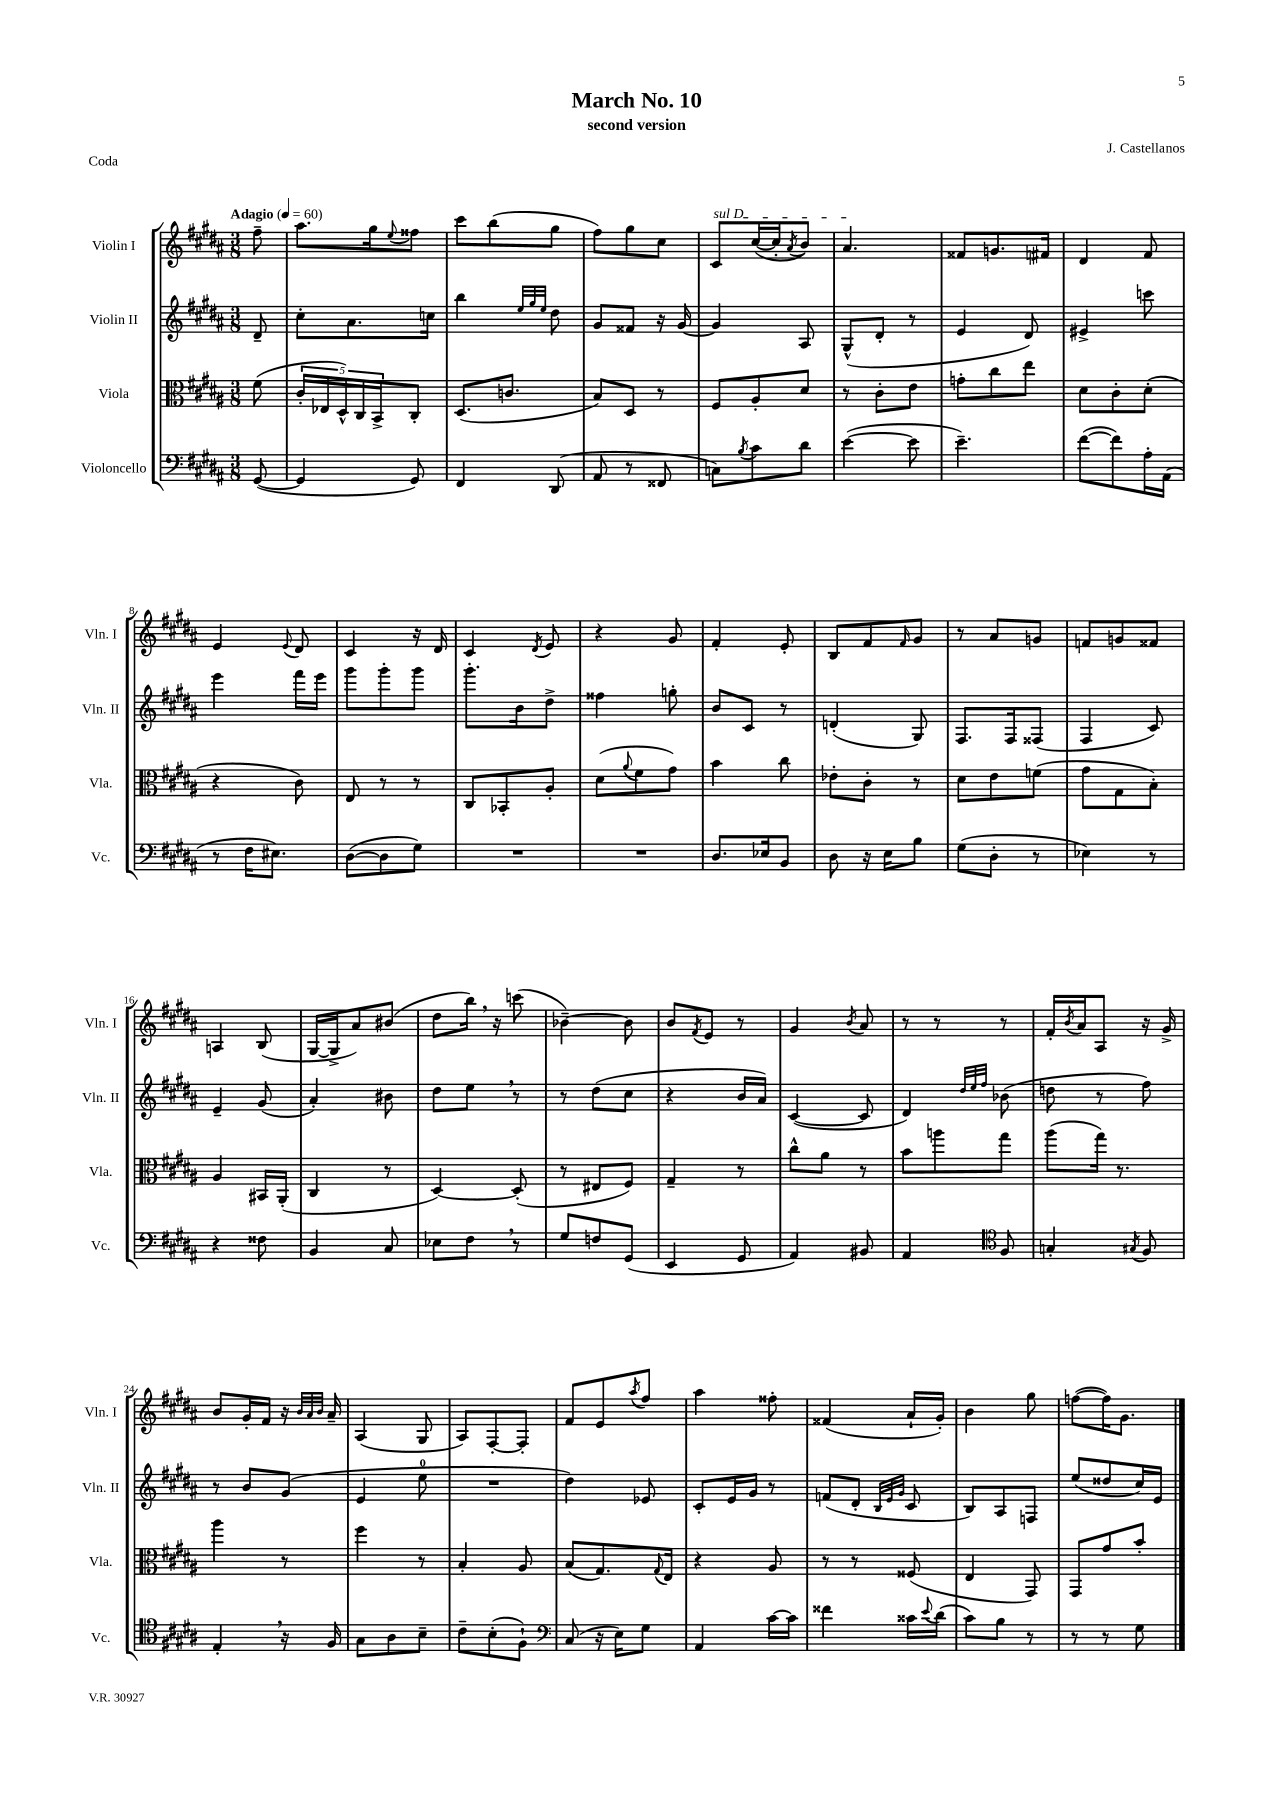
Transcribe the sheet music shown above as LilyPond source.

\header { title = "March No. 10" composer = "J. Castellanos" subtitle = "second version" piece = "Coda" }
<<
\new StaffGroup <<
\new Staff = "s0" \with { instrumentName = "Violin I" shortInstrumentName = "Vln. I" } {
    \clef treble \key b \major \numericTimeSignature \time 3/8 \partial 8 \tempo "Adagio" 4 = 60
    fis''8-- |
    ais''8. gis''16 \appoggiatura { e''8 } fisis''8 |
    cis'''8 b''8( gis''8 |
    fis''8) gis''8 cis''8 |
    \once \override TextSpanner.bound-details.left.text = \markup { \italic "sul D" } cis'8\startTextSpan cis''16~( cis''16-. \acciaccatura { ais'8 } b'8) |
    ais'4.\stopTextSpan |
    fisis'8 g'8. fis'16 |
    dis'4 fis'8 |
    e'4 \appoggiatura { e'8 } dis'8 |
    cis'4 r16 dis'16 |
    cis'4 \acciaccatura { dis'8 } e'8 |
    r4 gis'8 |
    fis'4-. e'8-. |
    b8 fis'8 \grace { fis'16 } gis'8 |
    r8 ais'8 g'8 |
    f'8 g'8 fisis'8 |
    a4 b8( |
    gis16~ gis16-> ais'8) bis'8( |
    dis''8 b''16) \breathe r16 c'''8( |
    bes'4~--) bes'8 |
    b'8 \acciaccatura { fis'8 } e'8 r8 |
    gis'4 \acciaccatura { b'8 } ais'8 |
    r8 r8 r8 |
    fis'16-. \acciaccatura { b'8 } ais'16 ais8 r16 gis'16-> |
    b'8 gis'16-. fis'16 r16 \grace { b'32 ais'32 b'32 } ais'16-- |
    ais4( gis8 |
    ais8) fis8~-. fis8-. |
    fis'8 e'8 \acciaccatura { ais''8 } fis''8 |
    ais''4 fisis''8-. |
    fisis'4( ais'16-! gis'16-.) |
    b'4 gis''8 |
    f''8~( f''16) gis'8. \bar "|." |
}
\new Staff = "s1" \with { instrumentName = "Violin II" shortInstrumentName = "Vln. II" } {
    \clef treble \key b \major \numericTimeSignature \time 3/8 \partial 8
    dis'8-- |
    cis''8-. ais'8. c''16 |
    b''4 \grace { e''32 gis''32 e''32 } dis''8 |
    gis'8 fisis'8 r16 gis'16~ |
    gis'4 ais8 |
    gis8-^( dis'8-. r8 |
    e'4 dis'8) |
    eis'4-> c'''8 |
    e'''4 fis'''16 e'''16 |
    gis'''8 gis'''8-. gis'''8 |
    gis'''8.-. b'16 dis''8-> |
    fisis''4 g''8-. |
    b'8 cis'8 r8 |
    d'4-.( gis8) |
    fis8. fis16 fisis8( |
    fis4 cis'8) |
    e'4-- gis'8( |
    ais'4-.) bis'8 |
    dis''8 e''8 \breathe r8 |
    r8 dis''8( cis''8 |
    r4 b'16 ais'16) |
    cis'4~( cis'8 |
    dis'4) \grace { dis''32 e''32 fis''32 } bes'8( |
    d''8 r8 fis''8) |
    r8 b'8 gis'8( |
    e'4 e''8-0 |
    R4. |
    dis''4) ees'8 |
    cis'8-. e'16 gis'16 r8 |
    f'8( dis'8-. \grace { b32 e'32 gis'32 } cis'8 |
    b8) ais8 f8 |
    e''8( disis''8 cis''16) e'16 \bar "|." |
}
\new Staff = "s2" \with { instrumentName = "Viola" shortInstrumentName = "Vla." } {
    \clef alto \key b \major \numericTimeSignature \time 3/8 \partial 8
    fis'8( |
    \tuplet 5/4 { cis'16-. ees16 dis16-^) cis16 b,16-> } cis8-. |
    dis8.( c'8. |
    b8) dis8 r8 |
    fis8 ais8-. dis'8 |
    r8 cis'8-. e'8 |
    g'8-. cis''8 e''8 |
    dis'8 cis'8-. dis'8-.( |
    r4 cis'8) |
    e8 r8 r8 |
    cis8 bes,8-. ais8-. |
    dis'8( \appoggiatura { ais'8 } fis'8 gis'8) |
    b'4 cis''8 |
    ees'8-. cis'8-. r8 |
    dis'8 e'8 f'8( |
    gis'8 gis8 b8-.) |
    ais4 bis,16 ais,16-.( |
    cis4 r8 |
    dis4~) dis8-.( |
    r8 eis8 fis8) |
    gis4-- r8 |
    cis''8-^ ais'8 r8 |
    b'8 a''8 gis''8 |
    ais''8( gis''16) r8. |
    ais''4 r8 |
    fis''4 r8 |
    b4-. ais8 |
    b8( gis8.) \appoggiatura { gis8 } e16 |
    r4 ais8 |
    r8 r8 fisis8( |
    e4 gis,8) |
    gis,8 gis'8 b'8-. \bar "|." |
}
\new Staff = "s3" \with { instrumentName = "Violoncello" shortInstrumentName = "Vc." } {
    \clef bass \key b \major \numericTimeSignature \time 3/8 \partial 8
    gis,8~( |
    gis,4 gis,8) |
    fis,4 dis,8( |
    ais,8 r8 fisis,8 |
    c8) \acciaccatura { b8 } cis'8 dis'8 |
    e'4~( e'8 |
    e'4.--) |
    fis'8~( fis'8) ais16-. ais,16( |
    r8 fis16 eis8.) |
    dis8~( dis8 gis8) |
    R4. |
    R4. |
    dis8. ees16 b,8 |
    dis8 r16 e16 b8 |
    gis8( dis8-. r8 |
    ees4) r8 |
    r4 fisis8 |
    b,4 cis8 |
    ees8 fis8 \breathe r8 |
    gis8 f8 gis,8( |
    e,4 gis,8 |
    ais,4) bis,8 |
    ais,4 \clef tenor fis8 |
    g4-. \acciaccatura { gis8 } fis8 |
    e4-. \breathe r16 fis16 |
    gis8 ais8 b8-- |
    cis'8-- b8-.( fis8-!) |
    \clef bass cis8( r16 e16) gis8 |
    ais,4 cis'16~ cis'16 |
    fisis'4 cisis'16 \appoggiatura { e'8 } dis'16( |
    cis'8) b8 r8 |
    r8 r8 gis8 \bar "|." |
}
>>
>>
